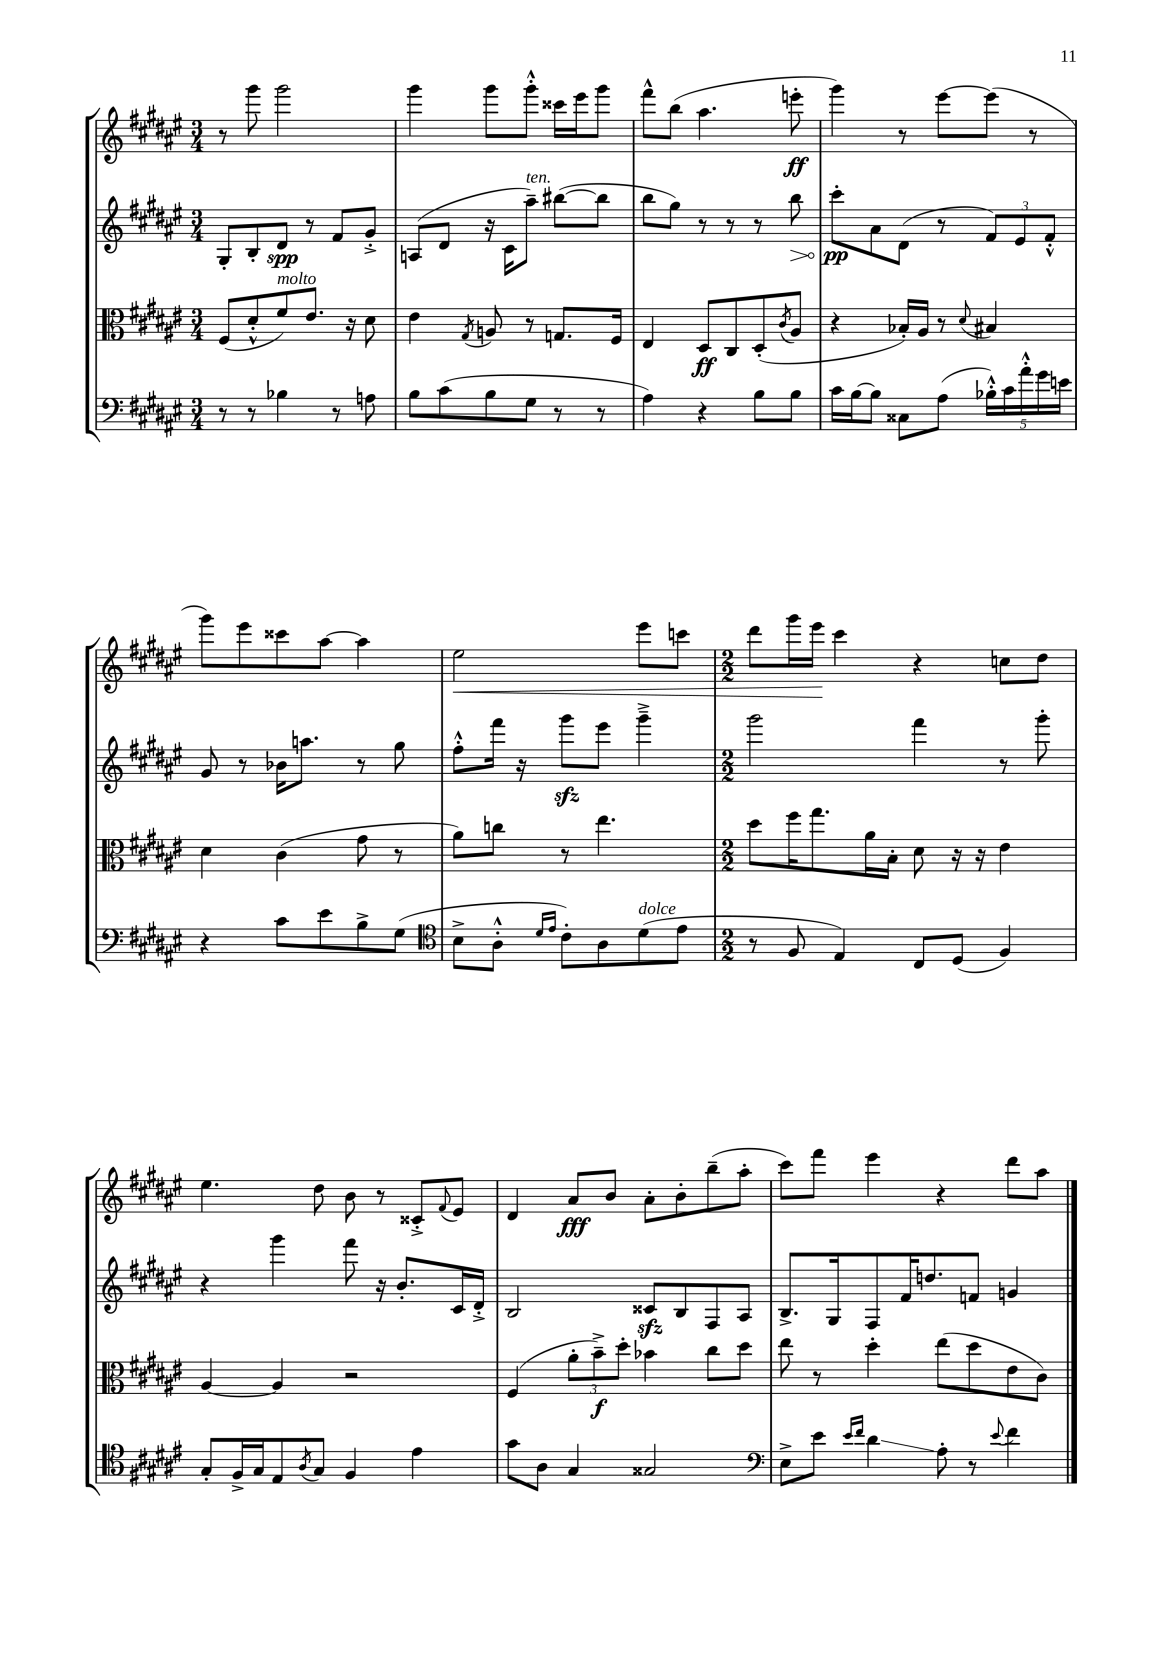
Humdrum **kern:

**kern	**kern	**kern	**kern
*staff4	*staff3	*staff2	*staff1
*clefF4	*clefC3	*clefG2	*clefG2
*k[f#c#g#d#a#e#]	*k[f#c#g#d#a#e#]	*k[f#c#g#d#a#e#]	*k[f#c#g#d#a#e#]
*M3/4	*M3/4	*M3/4	*M3/4
8r	(8F#	8G#'	8r
8r	8d#'^^	8B'	8ggg#
4B-	8f#)	8d#	2ggg#
.	8.e#	8r	.
8r	.	8f#	.
.	16r	.	.
8A	8d#	8g#'^	.
=	=	=	=
8B	4e#	(8A	4ggg#
(8c#	.	8d#	.
.	8qG#	.	.
8B	8A	16r	8ggg#
.	.	16c#	.
8G#	8r	8aa#~)	8ggg#'^^
8r	8.G	([8bb#	16ccc##
.	.	.	16eee#
8r	.	8bb#]	8ggg#
.	16F#	.	.
=	=	=	=
4A#)	4E#	8bb	8fff#^^
.	.	8gg#)	(8bb
4r	8D#	8r	4.aa#
.	8C#	8r	.
8B	(8D#'	8r	.
.	8qc#	.	.
8B	8A#	8bb	8eee'
=	=	=	=
16c#	4r	8ccc#'	4ggg#)
[16B	.	.	.
8B]	.	8a#	.
8C##	16B-')	(8d#	8r
.	16A#	.	.
(8A#	8r	8r	[8eee#
.	8qqd#	.	.
20B-'^^)	4B#	12f#)	(8eee#]
20c#	.	.	.
.	.	12e#	.
20a#'^^	.	.	.
.	.	.	8r
20g#	.	.	.
.	.	12f#'^^	.
20e	.	.	.
=	=	=	=
4r	4d#	8g#	8ggg#)
.	.	8r	8eee#
8c#	(4c#	16b-	8ccc##
.	.	8.aa	.
8e#	.	.	[8aa#
8B^	8g#	8r	4aa#]
(8G#	8r	8gg#	.
=	=	=	=
*clefC4	*	*	*
8B^	8a#)	8ff#'^^	2ee#
8A#'^^	8cc	16fff#	.
.	.	16r	.
16qqd#	.	.	.
16qqe#	.	.	.
8c#')	8r	8ggg#	.
8A#	4.ee#	8eee#	.
(8d#	.	4ggg#~^	8eee#
8e#	.	.	8ccc
=	=	=	=
*M2/2	*M2/2	*M2/2	*M2/2
8r	8dd#	2ggg#	8ddd#
8F#	16ff#	.	16ggg#
.	8.gg#	.	16eee#
4E#)	.	.	4ccc#
.	16a#	.	.
.	16B'	.	.
8C#	8d#	4fff#	4r
(8D#	16r	.	.
.	16r	.	.
4F#)	4e#	8r	8cc
.	.	8ggg#'	8dd#
=	=	=	=
8G#'	[4A#	4r	4.ee#
16F#^	.	.	.
16G#	.	.	.
8E#	4A#]	4ggg#	.
8qA#	.	.	.
8G#	.	.	8dd#
4F#	2r	8fff#	8b
.	.	16r	8r
.	.	8.b'	.
4e#	.	.	8c##'^
.	.	.	8qqf#
.	.	16c#	8e#
.	.	16d#'^	.
=	=	=	=
8g#	(4F#	2B	4d#
8A#	.	.	.
4G#	12a#'	.	8a#
.	12b~^)	.	.
.	.	.	8b
.	12dd#'	.	.
2G##	4b-	8c##	8a#'
.	.	8B	8b'
.	8cc#	8F#	(8bb~
.	8dd#	8A#	8aa#'
=	=	=	=
*clefF4	*	*	*
8E#^	8ee#	8.B^	8ccc#)
8e#	8r	.	8fff#
.	.	16G#	.
16qqe#	.	.	.
16qqf#	.	.	.
4d#	4dd#'	8F#	4eee#
.	.	16f#	.
.	.	8.dd	.
8A#'	(8ee#	.	4r
8r	8dd#	8f	.
8qqe#	.	.	.
4f#	8e#	4g	8ddd#
.	8c#)	.	8aa#
==	==	==	==
*-	*-	*-	*-
